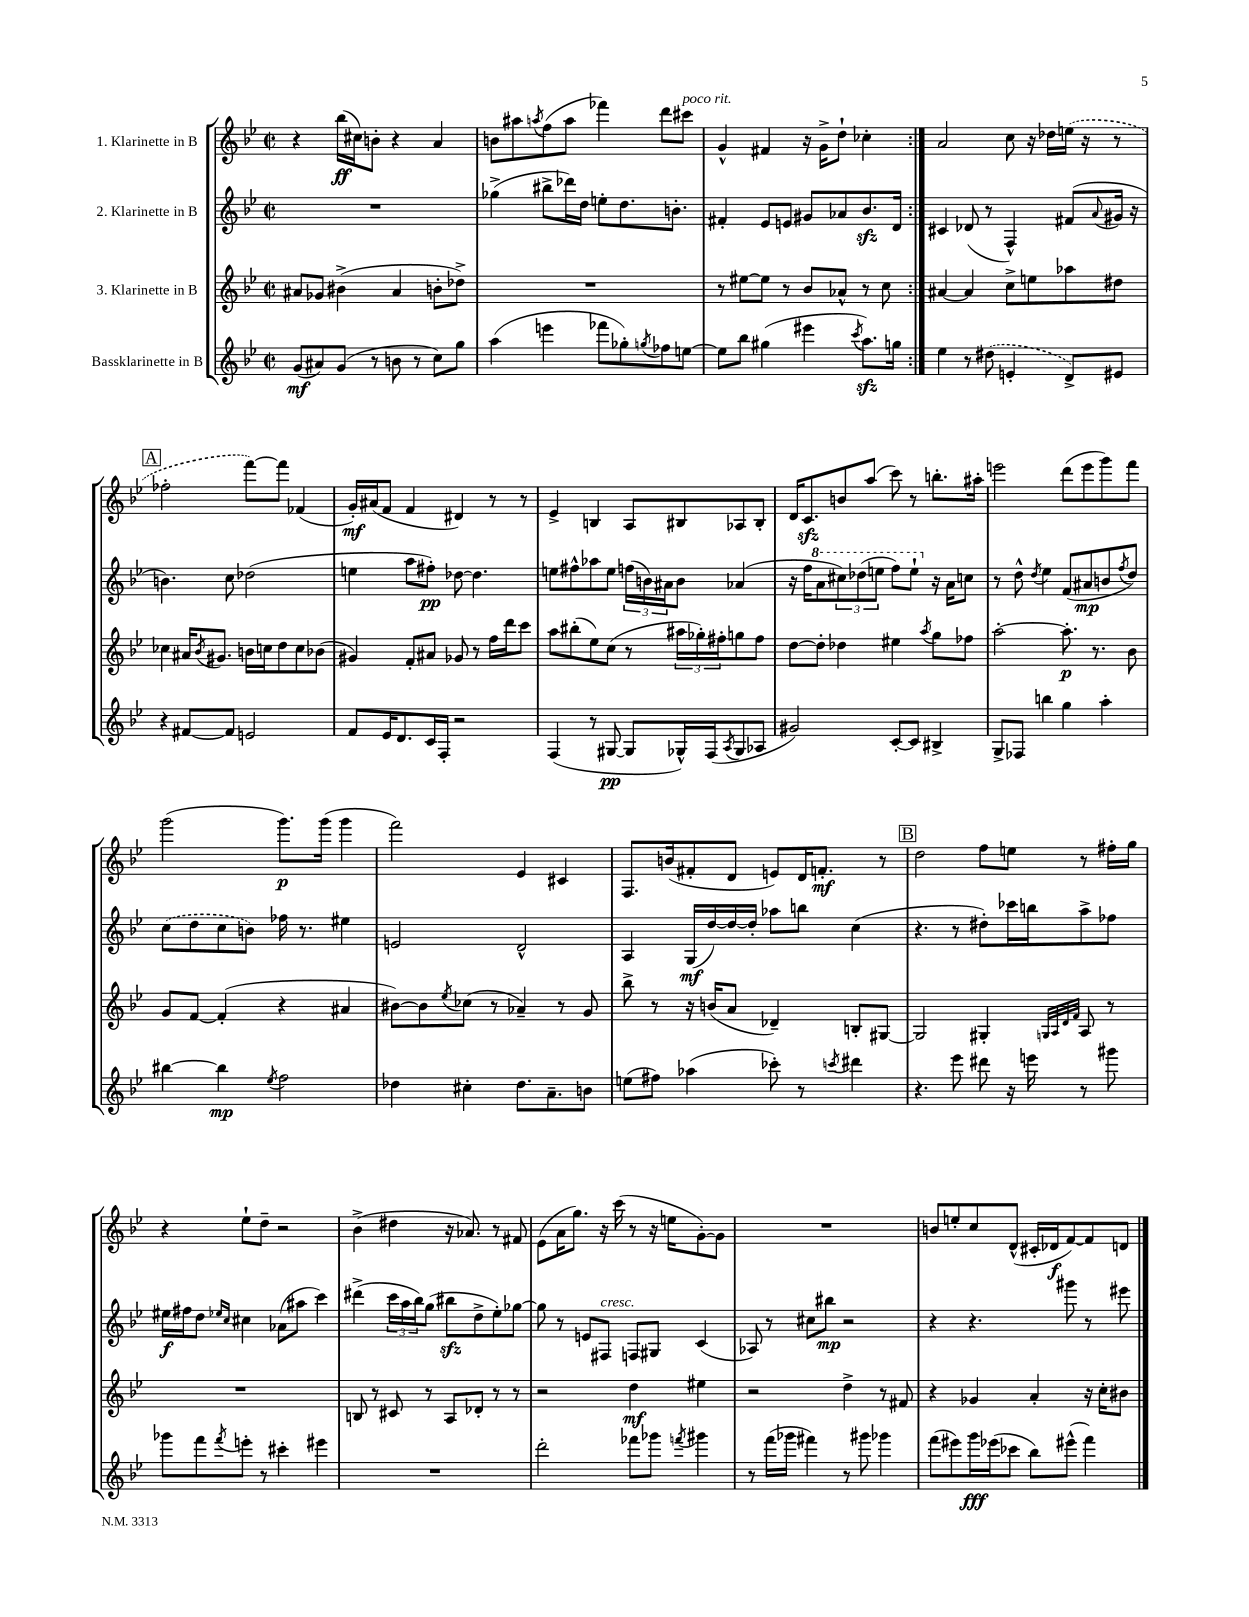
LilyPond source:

<<
\new StaffGroup <<
\new Staff = "s0" \with { instrumentName = "1. Klarinette in B" } {
    \clef treble \key bes \major \defaultTimeSignature \time 2/2
    \repeat volta 2 { r4 bes''16\ff( cis''16) b'8-. r4 a'4 |
    b'8 ais''8 \acciaccatura { a''8 } f''8( a''8 fes'''4) d'''8 cis'''8^\markup { \italic "poco rit." } |
    g'4-^ fis'4 r16 g'16-> d''8-! ces''4-. | }
    a'2 c''8 r16 des''16 \once \slurDashed e''16( r16 r8 |
    \mark \markup { \box "A" } fes''2-. f'''8~) f'''8 fes'4( |
    g'16-.\mf) ais'16( f'8 f'4 dis'4) r8 r8 |
    ees'4-> b4 a8 bis8 aes8 bis8-. |
    d'16 c'8.\sfz b'8 a''8( c'''8) r8 b''8.-. ais''16-. |
    e'''2 d'''8( e'''8 g'''8) f'''8 |
    g'''2( g'''8.\p) g'''16( g'''4 |
    f'''2) ees'4 cis'4 |
    f8. b'16( fis'8-. d'8 e'8) d'16 f'8.-.\mf r8 |
    \mark \markup { \box "B" } d''2 f''8 e''8 r8 fis''16-. g''16 |
    r4 ees''8-! d''8-- r2 |
    bes'4->( dis''4 r16 aes'8.) r8 fis'8 |
    ees'8( a'16 g''8.) r16 c'''16( r8 r16 e''16 g'8~-.) g'8 |
    R1 |
    b'8 e''8-. c''8 d'8-^( cis'16-. des'16\f f'8~) f'8 d'8 \bar "|." |
}
\new Staff = "s1" \with { instrumentName = "2. Klarinette in B" } {
    \clef treble \key bes \major \defaultTimeSignature \time 2/2
    \repeat volta 2 { R1 |
    ges''4->( bis''8-> des'''16) d''16 e''8-. d''8. b'8.-. |
    fis'4-. ees'8 e'8 gis'8 aes'8 bes'8.\sfz d'16 | }
    cis'4 des'8( r8 f4-^) fis'8( \appoggiatura { a'8 } gis'16 r16 |
    \mark \markup { \box "A" } b'4.) c''8 des''2( |
    e''4 a''8 fis''8-.\pp) des''8~ des''4. |
    e''8 fis''8-^ aes''8 e''8 \tuplet 3/2 { f''16( b'16) ais'16 } b'8 aes'4( |
    r16 f''16 \ottava #1 a''8 \tuplet 3/2 { cis'''8) des'''8( e'''8 } f'''8) e'''8-! \ottava #0 r16 a'16 c''!8 |
    r8 d''8-^ \acciaccatura { d''8 } ees''4 f'8( ais'8\mp b'8 \acciaccatura { f''8 } d''8) |
    \once \slurDashed c''8( d''8 c''8 b'8) fes''16 r8. eis''4 |
    e'2 d'2-^ |
    a4 g16\mf( d''16~) d''16~ d''16-. aes''8 b''8 c''4( |
    \mark \markup { \box "B" } r4. r8 dis''8-.) ces'''16 b''16 a''8-> fes''8 |
    eis''16\f fis''16 d''8 \grace { ees''16 c''16 } cis''4 aes'8( ais''8 c'''4) |
    dis'''4->( \tuplet 3/2 { c'''16 a''16 bes''16) } g''8( bis''8\sfz d''8-> ees''8-.) ges''8~ |
    ges''8 r8 e'8 fis8^\markup { \italic "cresc." } f8 gis8 c'4( |
    aes8) r8 cis''8 bis''8\mp r2 |
    r4 r4. gis'''8 r8 eis'''8 \bar "|." |
}
\new Staff = "s2" \with { instrumentName = "3. Klarinette in B" } {
    \clef treble \key bes \major \defaultTimeSignature \time 2/2
    \repeat volta 2 { ais'8 ges'8 bis'4->( ais'4 b'8-. des''8->) |
    R1 |
    r8 eis''8~ eis''8 r8 bes'8 aes'8-^ r8 c''8 | }
    ais'4~ ais'4 c''8-> e''8 aes''8 dis''8 |
    \mark \markup { \box "A" } ces''4 ais'16 \acciaccatura { bes'8 } gis'8. b'16 c''16 d''8 c''8 bes'8( |
    gis'4) f'8-. ais'8 ges'8 r8 f''16 d'''16 c'''8 |
    a''8 bis''8-.( ees''8) c''8( r8 \tuplet 3/2 { ais''16 ges''16-.) fis''16-. } g''8 fis''8 |
    d''8~ d''8-. des''4 eis''4 \acciaccatura { a''8 } g''8 fes''8 |
    a''2~-. a''8.-.\p r8. bes'8 |
    g'8 f'8~ f'4-.( r4 ais'4 |
    bis'8~) bis'8 \acciaccatura { ees''8 } ces''8( r8 aes'4--) r8 g'8 |
    bes''8-> r8 r16 b'16( a'8 des'4--) b8-. gis8~ |
    \mark \markup { \box "B" } gis2 gis4-. \grace { g32 a32 d'32 f'32 } a8 r8 |
    R1 |
    b8 r8 cis'8 r8 a8 des'8-. r8 r8 |
    r2 d''4\mf eis''4 |
    r2 d''4-> r8 fis'8 |
    r4 ges'4 a'4-. r16 c''16-. bis'8 \bar "|." |
}
\new Staff = "s3" \with { instrumentName = "Bassklarinette in B" } {
    \clef treble \key bes \major \defaultTimeSignature \time 2/2
    \repeat volta 2 { g'8\mf( ais'8) g'8( r8 b'8 r8 c''8) g''8 |
    a''4( e'''4 fes'''8 ges''8-.) \acciaccatura { g''8 } fes''8 e''8~ |
    e''8 bes''8 gis''4( eis'''4 \acciaccatura { c'''8 } a''8.\sfz) g''16 | }
    ees''4 r8 \once \slurDashed dis''8( e'4-. d'8->) eis'8 |
    \mark \markup { \box "A" } r4 fis'8~ fis'8 e'2 |
    f'8 ees'16 d'8. c'16 f16-. r2 |
    f4( r8 gis8~\pp gis8 ges16-^) f16( \acciaccatura { a8 } ges8 aes8 |
    gis'2) c'8~-. c'8 bis4-> |
    g8-> fes8 b''4 g''4 a''4-. |
    bis''4~ bis''4\mp \acciaccatura { ees''8 } f''2 |
    des''4 cis''4-. des''8. a'8.-- b'8 |
    e''8( fis''8) aes''4( ces'''8-.) r8 \acciaccatura { c'''8 } dis'''4 |
    \mark \markup { \box "B" } r4. ees'''8 dis'''8 r16 e'''16 r8 gis'''8 |
    ges'''8 f'''8 \acciaccatura { f'''8 } e'''8-. r8 cis'''4-. eis'''4 |
    R1 |
    d'''2-. fes'''8 ges'''8 \acciaccatura { f'''8 } gis'''4 |
    r8 f'''16( ges'''16 fis'''4) r8 gis'''8 ges'''4 |
    f'''8( eis'''8) g'''16\fff ees'''16( ces'''8 bes''8) eis'''8-^( f'''4) \bar "|." |
}
>>
>>
\layout { \context { \Score \remove "Bar_number_engraver" } }
